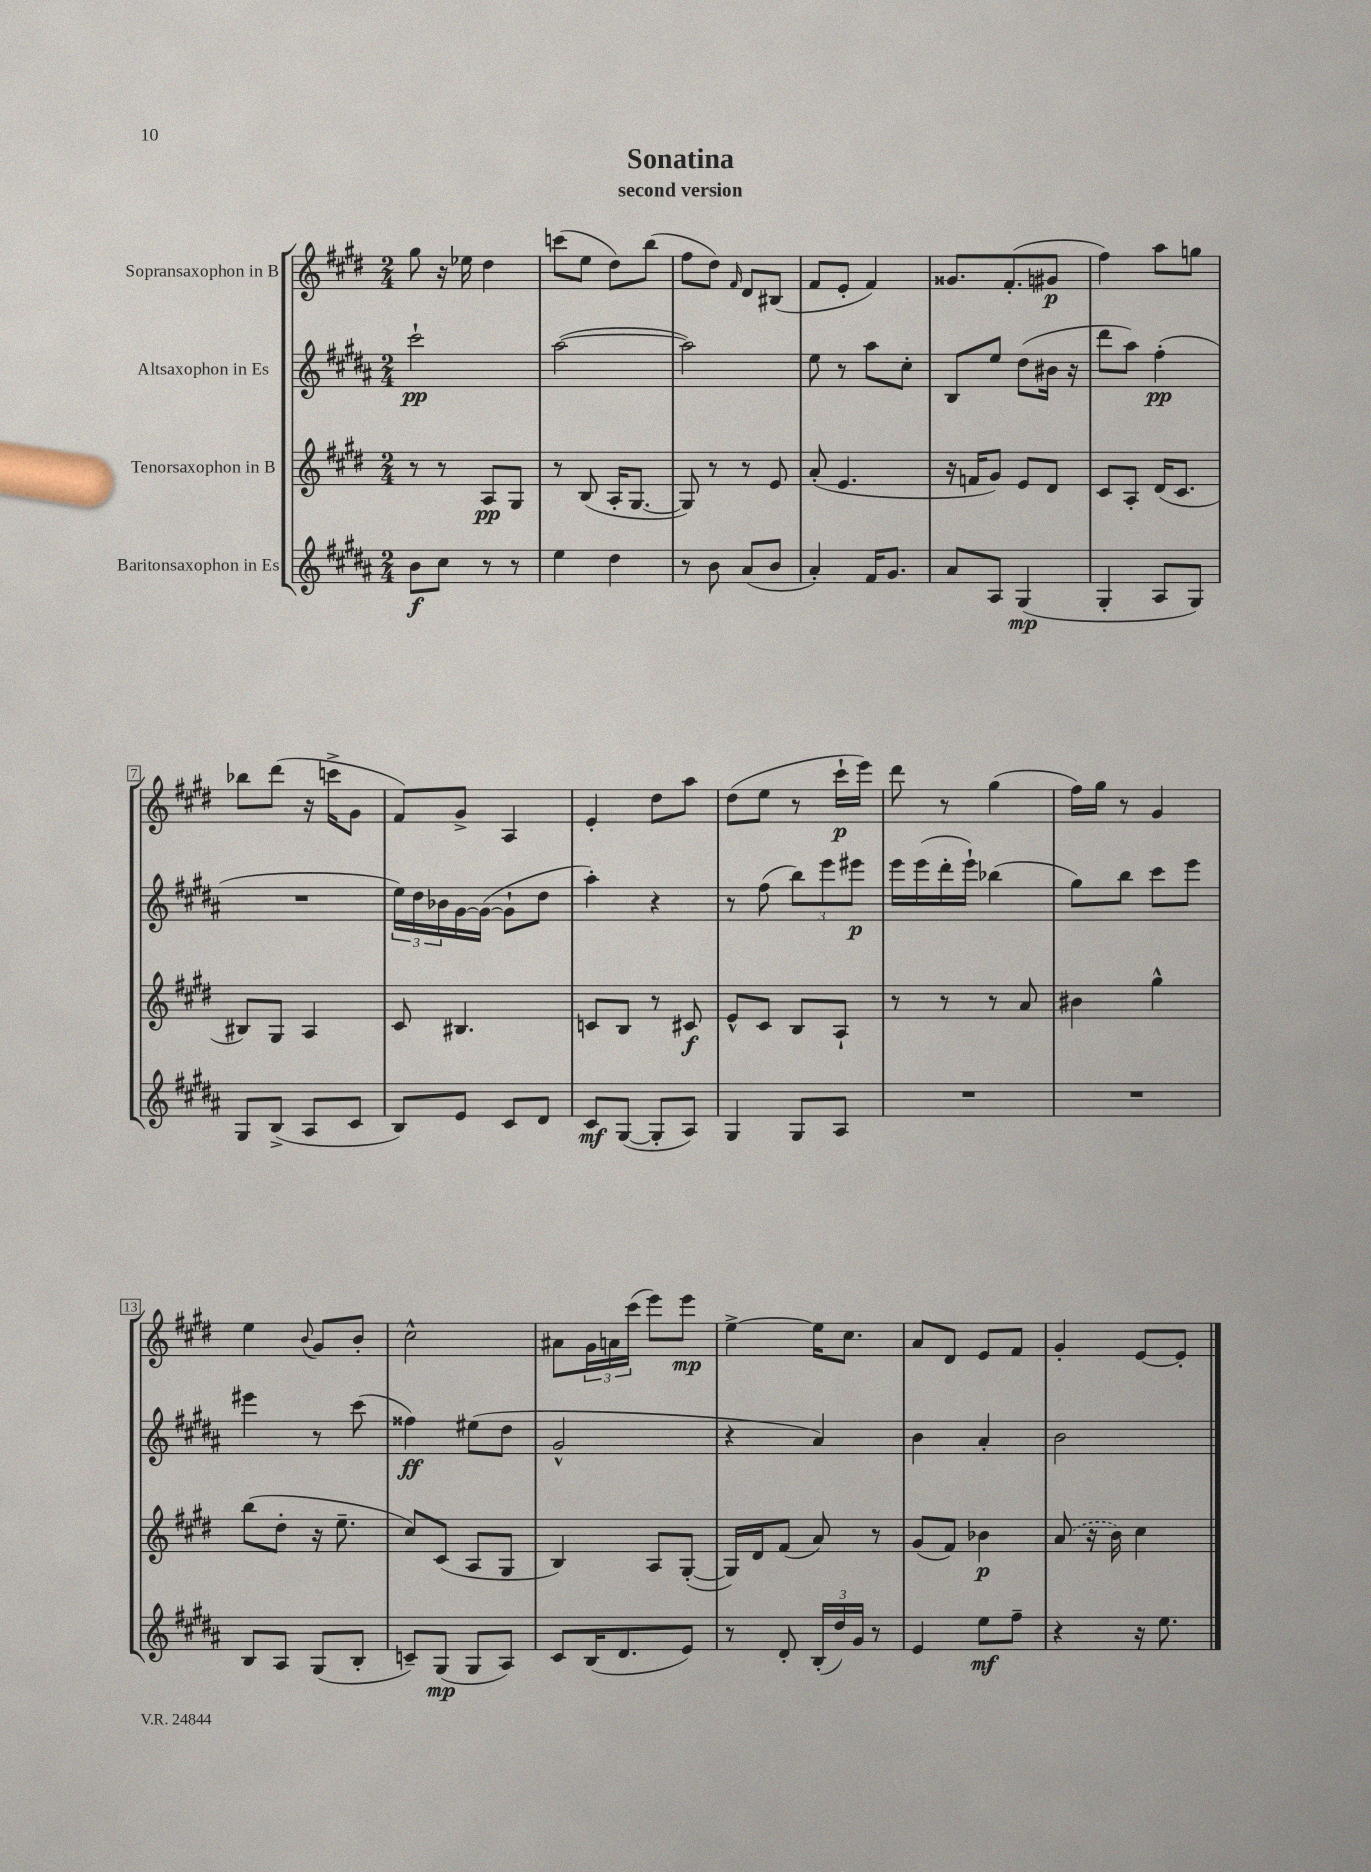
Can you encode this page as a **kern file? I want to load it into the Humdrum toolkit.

**kern	**dynam	**kern	**dynam	**kern	**dynam	**kern	**dynam
*part4	*part4	*part3	*part3	*part2	*part2	*part1	*part1
*staff4	*staff4	*staff3	*staff3	*staff2	*staff2	*staff1	*staff1
*I"Baritonsaxophon in Es	*	*I"Tenorsaxophon in B	*	*I"Altsaxophon in Es	*	*I"Sopransaxophon in B	*
*clefG2	*	*clefG2	*	*clefG2	*	*clefG2	*
*k[f#c#g#d#a#]	*	*k[f#c#g#d#]	*	*k[f#c#g#d#a#]	*	*k[f#c#g#d#]	*
*M2/4	*	*M2/4	*	*M2/4	*	*M2/4	*
=1	=1	=1	=1	=1	=1	=1	=1
8b\L	f	8r	.	2ccc#`\	pp	8gg#\	.
8cc#\J	.	8r	.	.	.	16r	.
.	.	.	.	.	.	16ee-X\	.
8r	.	8A/L	pp	.	.	4dd#\	.
8r	.	8G#/J	.	.	.	.	.
=2	=2	=2	=2	=2	=2	=2	=2
4ee\	.	8r	.	([2aa#\	.	(8cccn\L	.
.	.	(8B/	.	.	.	8ee\J	.
4dd#\	.	16A'/KL	.	.	.	8dd#\L)	.
.	.	[8.G#/J	.	.	.	.	.
.	.	.	.	.	.	(8bb\J	.
=3	=3	=3	=3	=3	=3	=3	=3
8r	.	8G#/])	.	2aa#\])	.	8ff#\L	.
8b\	.	8r	.	.	.	8dd#\J)	.
.	.	.	.	.	.	16qqf#/	.
(8a#/L	.	8r	.	.	.	8d#/L	.
8b/J	.	8e/	.	.	.	(8B#X/J	.
=4	=4	=4	=4	=4	=4	=4	=4
4a#'/)	.	(8a'/	.	8ee\	.	8f#/L	.
.	.	4.e/	.	8r	.	8e'/J	.
16f#/KL	.	.	.	8aa#\L	.	4f#/)	.
8.g#/J	.	.	.	.	.	.	.
.	.	.	.	8cc#'\J	.	.	.
=5	=5	=5	=5	=5	=5	=5	=5
8a#/L	.	16r	.	8B/L	.	8.g##X/L	.
.	.	16fn/KL	.	.	.	.	.
8A#/J	.	8g#/J)	.	8ee/J	.	.	.
.	.	.	.	.	.	(8.f#'/	.
(4G#/	mp	8e/L	.	(8dd#\L	.	.	.
.	.	8d#/J	.	16b#X\Jk	.	8g#X/J	p
.	.	.	.	16r	.	.	.
=6	=6	=6	=6	=6	=6	=6	=6
4G#'/	.	8c#/L	.	8ddd#\L	.	4ff#\)	.
.	.	8A'/J	.	8aa#\J)	.	.	.
8A#/L	.	(16d#/KL	.	(4ff#'\	pp	8aa\L	.
.	.	8.c#/J	.	.	.	.	.
8G#/J)	.	.	.	.	.	8ggn\J	.
!!LO:LB:g=z
=7	=7	=7	=7	=7	=7	=7	=7
8G#/L	.	8B#X/L)	.	2r	.	8bb-X\L	.
(8B^/J	.	8G#/J	.	.	.	(8ddd#\J	.
8A#/L	.	4A/	.	.	.	16r	.
.	.	.	.	.	.	16cccn^\KL	.
8c#/J	.	.	.	.	.	8g#\J	.
=8	=8	=8	=8	=8	=8	=8	=8
8B/L)	.	8c#/	.	24ee\LL)	.	8f#/L)	.
.	.	.	.	24dd#\	.	.	.
.	.	.	.	24b-X\	.	.	.
8e/J	.	4.B#X/	.	[16g#\	.	8g#^/J	.
.	.	.	.	(16g#\JJ_	.	.	.
8c#/L	.	.	.	8g#`\L]	.	4A/	.
8d#/J	.	.	.	8dd#\J	.	.	.
=9	=9	=9	=9	=9	=9	=9	=9
8c#/L	mf	8cn/L	.	4aa#'\)	.	4e'/	.
([8G#/J	.	8B/J	.	.	.	.	.
8G#'/L]	.	8r	.	4r	.	8dd#\L	.
8A#/J)	.	8c#X/	f	.	.	8aa\J	.
=10	=10	=10	=10	=10	=10	=10	=10
4G#/	.	8e^^/L	.	8r	.	(8dd#\L	.
.	.	8c#/J	.	(8ff#\	.	8ee\J	.
8G#/L	.	8B/L	.	12bb\L)	.	8r	.
.	.	.	.	12eee\	.	.	.
8A#/J	.	8A`/J	.	.	.	16ccc#`\LL	p
.	.	.	.	12eee#X\J	p	.	.
.	.	.	.	.	.	16eee\JJ)	.
=11	=11	=11	=11	=11	=11	=11	=11
2r	.	8r	.	16eee\LL	.	8ddd#\	.
.	.	.	.	(16eee\	.	.	.
.	.	8r	.	16ddd#'\	.	8r	.
.	.	.	.	16eee`\JJ)	.	.	.
.	.	8r	.	(4bb-X\	.	(4gg#\	.
.	.	8a/	.	.	.	.	.
=12	=12	=12	=12	=12	=12	=12	=12
2r	.	4b#X\	.	8gg#\L)	.	16ff#\LL)	.
.	.	.	.	.	.	16gg#\JJ	.
.	.	.	.	8bb\J	.	8r	.
.	.	4gg#^^\	.	8ccc#\L	.	4g#/	.
.	.	.	.	8eee\J	.	.	.
!!LO:LB:g=z
=13	=13	=13	=13	=13	=13	=13	=13
8B/L	.	(8bb\L	.	4eee#X\	.	4ee\	.
8A#/J	.	8dd#'\J	.	.	.	.	.
.	.	.	.	.	.	8qqb/	.
(8G#/L	.	16r	.	8r	.	8g#/L	.
.	.	8.ee~\	.	.	.	.	.
8B'/J	.	.	.	(8ccc#\	.	8b'/J	.
=14	=14	=14	=14	=14	=14	=14	=14
8cn~/L)	.	8cc#/L)	.	4ff##X\)	ff	2cc#^^\	.
(8G#/J	mp	(8c#/J	.	.	.	.	.
8G#/L	.	8A/L	.	(8ee#X\L	.	.	.
8A#/J)	.	8G#/J	.	8dd#\J	.	.	.
=15	=15	=15	=15	=15	=15	=15	=15
8c#/L	.	4B/)	.	2g#^^/	.	8a#X\L	.
(16B/K	.	.	.	.	.	24g#\L	.
.	.	.	.	.	.	24an\	.
8.d#/	.	.	.	.	.	.	.
.	.	.	.	.	.	(24ccc#\JJ	.
.	.	8A/L	.	.	.	8eee\L)	.
8e/J)	.	([8G#'/J	.	.	.	8eee\J	mp
=16	=16	=16	=16	=16	=16	=16	=16
8r	.	16G#/LL])	.	4r	.	[4ee^\	.
.	.	16d#/J	.	.	.	.	.
8d#'/	.	(8f#/J	.	.	.	.	.
(24B'/LL	.	8a/)	.	4a#/)	.	16ee\KL]	.
24dd#/)	.	.	.	.	.	.	.
.	.	.	.	.	.	8.cc#\J	.
24g#/JJ	.	.	.	.	.	.	.
8r	.	8r	.	.	.	.	.
=17	=17	=17	=17	=17	=17	=17	=17
4e/	.	(8g#/L	.	4b\	.	8a/L	.
.	.	8f#/J)	.	.	.	8d#/J	.
8ee\L	mf	4b-X\	p	4a#'/	.	8e/L	.
8ff#~\J	.	.	.	.	.	8f#/J	.
=18	=18	=18	=18	=18	=18	=18	=18
4r	.	(8a/	.	2b\	.	4g#'/	.
.	.	16r	.	.	.	.	.
.	.	16b\)	.	.	.	.	.
16r	.	4cc#\	.	.	.	[8e/L	.
8.ee\	.	.	.	.	.	.	.
.	.	.	.	.	.	8e'/J]	.
==	==	==	==	==	==	==	==
*-	*-	*-	*-	*-	*-	*-	*-
